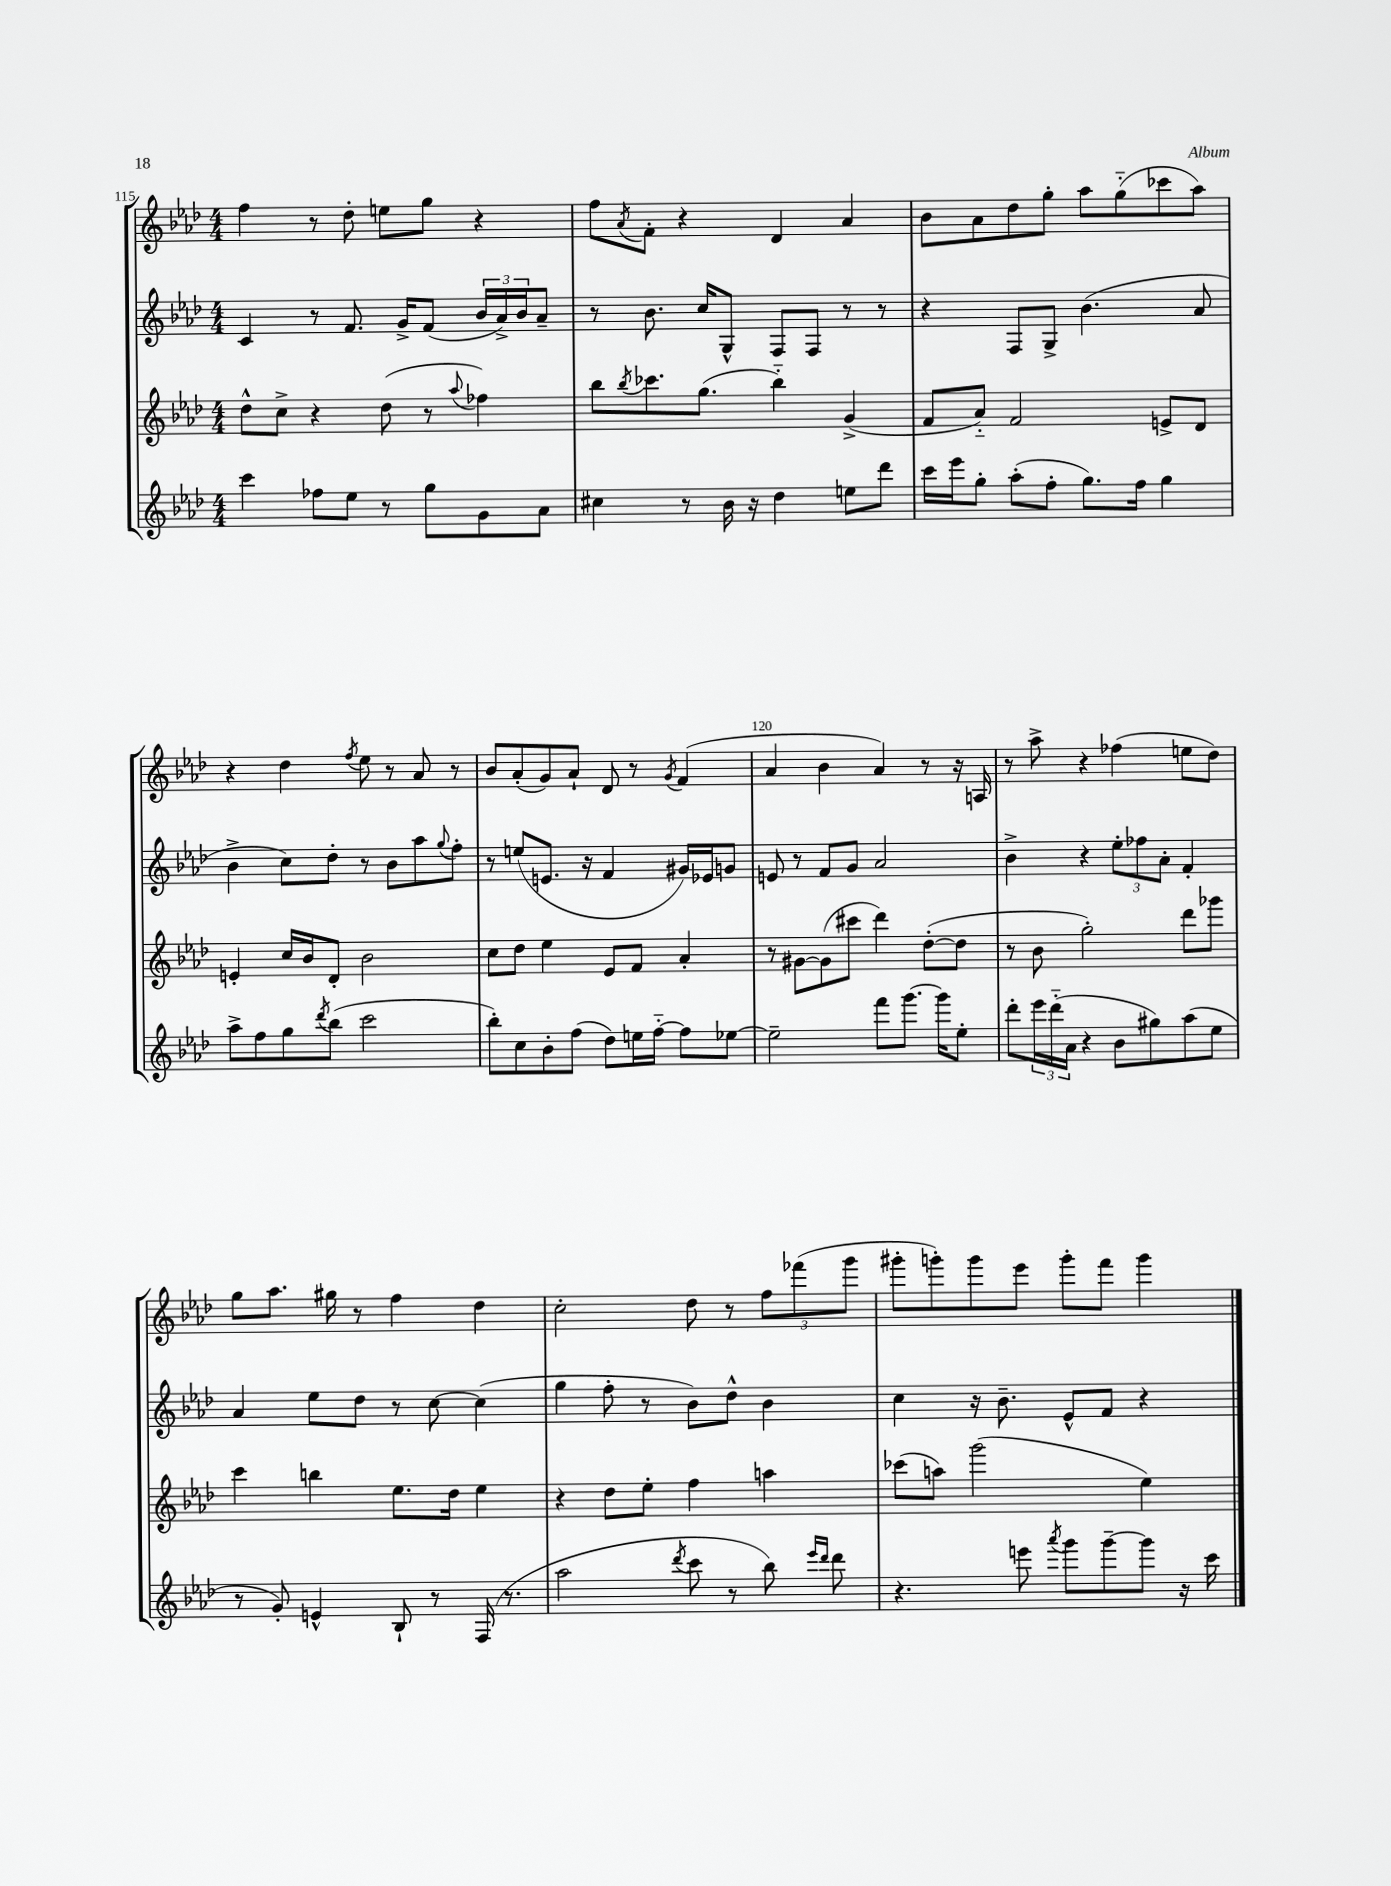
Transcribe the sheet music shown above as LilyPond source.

<<
\new StaffGroup <<
\new Staff = "s0" {
    \clef treble \key aes \major \numericTimeSignature \time 4/4
    f''4 r8 des''8-. e''8 g''8 r4 |
    f''8 \acciaccatura { aes'8 } f'8-. r4 des'4 aes'4 |
    bes'8 aes'8 des''8 g''8-. aes''8 g''8-_( ces'''8 aes''8) |
    r4 des''4 \acciaccatura { f''8 } ees''8 r8 aes'8 r8 |
    bes'8 aes'8-.( g'8) aes'8-! des'8 r8 \acciaccatura { g'8 } f'4( |
    aes'4 bes'4 aes'4) r8 r16 a16 |
    r8 aes''8-> r4 fes''4( e''8 des''8) |
    g''8 aes''8. gis''16 r8 f''4 des''4 |
    c''2-. des''8 r8 \tuplet 3/2 { f''8 fes'''8( g'''8 } |
    gis'''8-. g'''8-.) g'''8 ees'''8 g'''8-. f'''8 g'''4 \bar "|." |
}
\new Staff = "s1" {
    \clef treble \key aes \major \numericTimeSignature \time 4/4
    c'4 r8 f'8. g'16-> f'8( \tuplet 3/2 { bes'16 aes'16->) bes'16 } aes'8-- |
    r8 bes'8. c''16 g8-^ f8 f8 r8 r8 |
    r4 f8 g8-> bes'4.( aes'8 |
    bes'4-> c''8) des''8-. r8 bes'8 aes''8 \appoggiatura { g''8 } f''8-. |
    r8 e''8( e'8. r16 f'4 gis'16) ees'16 g'8 |
    e'8 r8 f'8 g'8 aes'2 |
    bes'4-> r4 \tuplet 3/2 { ees''8-. fes''8 aes'8-. } f'4-. |
    aes'4 ees''8 des''8 r8 c''8~ c''4( |
    g''4 f''8-. r8 bes'8) des''8-^ bes'4 |
    c''4 r16 bes'8.-- ees'8-^ f'8 r4 \bar "|." |
}
\new Staff = "s2" {
    \clef treble \key aes \major \numericTimeSignature \time 4/4
    des''8-^ c''8-> r4 des''8( r8 \appoggiatura { aes''8 } fes''4) |
    bes''8 \acciaccatura { bes''8 } ces'''8. g''8.( bes''4-_) g'4->( |
    f'8 aes'8-_) f'2 e'8-> des'8 |
    e'4-. c''16 bes'16 des'8-. bes'2 |
    c''8 des''8 ees''4 ees'8 f'8 aes'4-. |
    r8 gis'8~ gis'8( cis'''8 des'''4) des''8~-.( des''8 |
    r8 bes'8 g''2-.) des'''8 ges'''8 |
    c'''4 b''4 ees''8. des''16 ees''4 |
    r4 des''8 ees''8-. f''4 a''4 |
    ces'''8( a''8) g'''2( ees''4) \bar "|." |
}
\new Staff = "s3" {
    \clef treble \key aes \major \numericTimeSignature \time 4/4
    c'''4 fes''8 ees''8 r8 g''8 g'8 aes'8 |
    cis''4 r8 bes'16 r16 des''4 e''8 des'''8 |
    c'''16 ees'''16 g''8-. aes''8-.( f''8-. g''8.) f''16 g''4 |
    aes''8-> f''8 g''8 \acciaccatura { des'''8 } bes''8( c'''2 |
    bes''8-.) c''8 bes'8-. f''8( des''8) e''16 f''16~-_ f''8 ees''8~ |
    ees''2-- f'''8 g'''8.~ g'''16 ees''8-. |
    des'''8-. \tuplet 3/2 { ees'''16 des'''16-_( aes'16 } r4 bes'8 gis''8) aes''8( ees''8 |
    r8 g'8-.) e'4-^ bes8-! r8 f16( r8. |
    aes''2 \acciaccatura { des'''8 } c'''8 r8 bes''8) \grace { ees'''16 des'''16 } des'''8 |
    r4. e'''8 \acciaccatura { aes'''8 } g'''8 g'''8~-- g'''8 r16 c'''16 \bar "|." |
}
>>
>>
\layout { \context { \Score currentBarNumber = #115 \override BarNumber.break-visibility = ##(#f #t #t) barNumberVisibility = #(every-nth-bar-number-visible 5) } }
